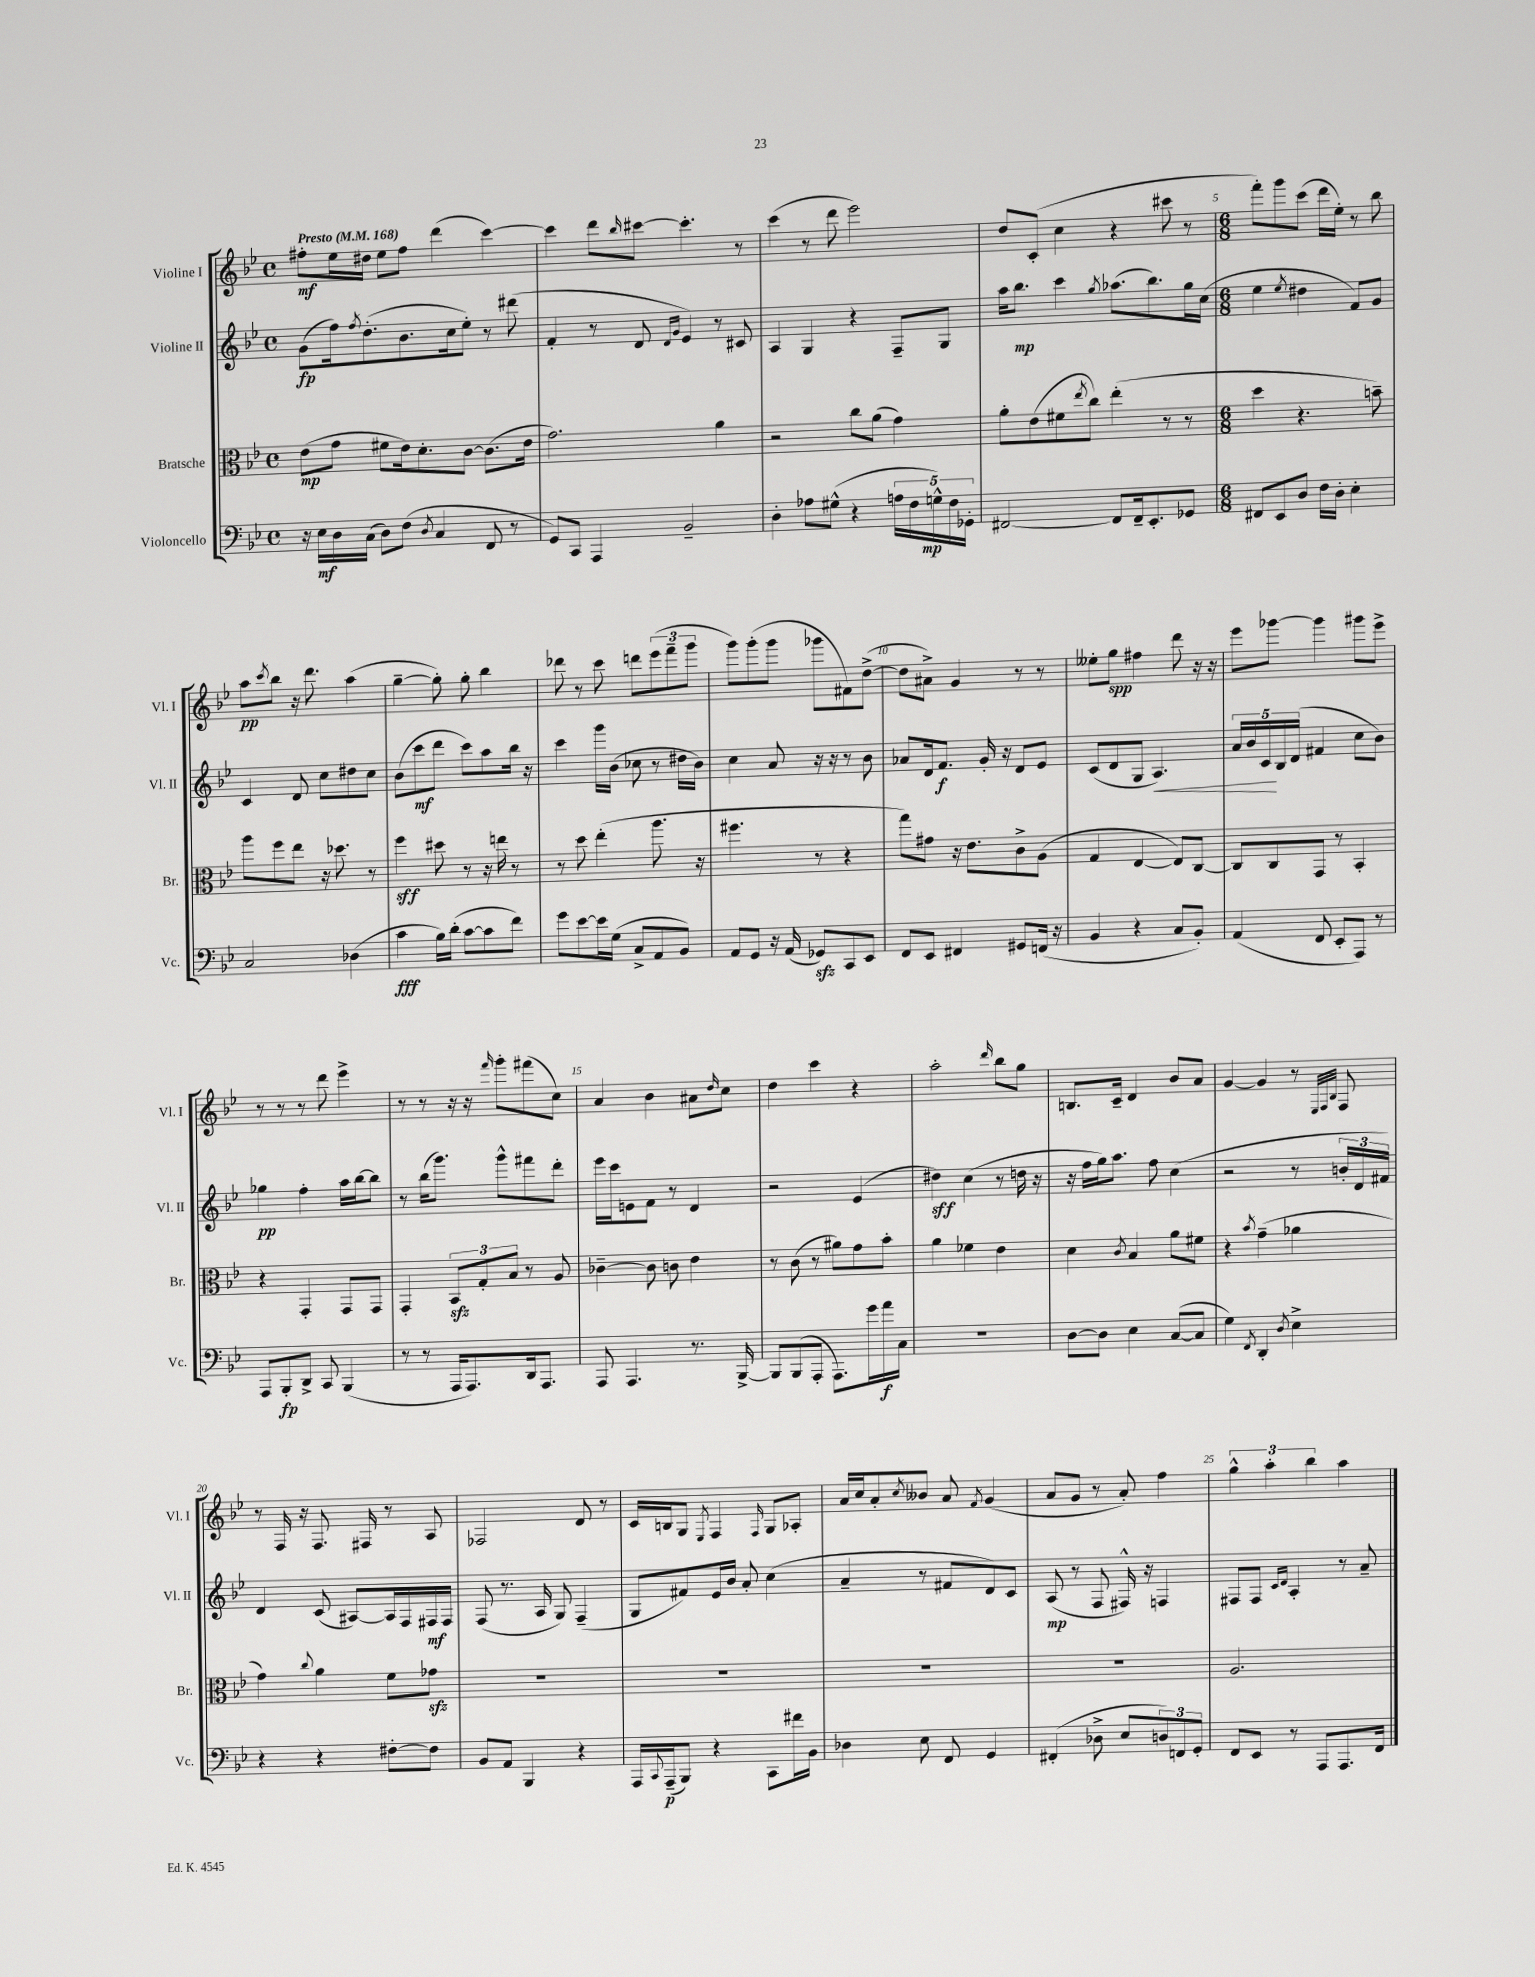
<<
\new StaffGroup <<
\new Staff = "s0" \with { instrumentName = "Violine I" shortInstrumentName = "Vl. I" } {
    \clef treble \key bes \major \defaultTimeSignature \time 4/4 \tempo "Presto" 4 = 168
    fis''8-.\mf ees''16 dis''16 ees''8 fis''8 d'''4( c'''4~) |
    c'''4 d'''8 \grace { bes''16 } cis'''8~ cis'''4.-. r8 |
    c'''4( r8 d'''8 ees'''2) |
    d''8 c'8-.( c''4 r4 cis'''8 r8 |
    \numericTimeSignature \time 6/8 f'''8-.) g'''8 c'''8( d'''16 ees''16-.) r8 bes''8 |
    a''8\pp \acciaccatura { c'''8 } bes''8 r16 d'''8. a''4( |
    g''4~-- g''8-.) g''8-. bes''4 |
    des'''8 r8 c'''8 d'''8 \tuplet 3/2 { ees'''8( f'''8-- g'''8 } |
    g'''8) g'''8-.( g'''8 ges'''8 fis'8) d''8~->( |
    d''8 ais'8->) g'4 r8 r8 |
    eeses''8-. g''8\spp fis''4 d'''8 r16 r16 |
    ees'''8 ges'''8~ ges'''4 gis'''8 ees'''8-> |
    r8 r8 r8 d'''8 ees'''4-> |
    r8 r8 r16 r16 \grace { f'''16 } g'''8-. fis'''8( c''8) |
    a'4 bes'4 ais'8 \grace { d''16 } c''8 |
    d''4 c'''4 r4 |
    a''2-. \grace { d'''16 } bes''8 g''8 |
    b8. c'16-- d'4 bes'8 a'8 |
    g'4~ g'4 r8 \grace { ees32 f32 bes32 } f8 |
    r8 f16 r16 f8. fis16 r8 a8 |
    fes2 d'8 r8 |
    c'16 b16 g8 \acciaccatura { ees8 } f4 \grace { f16 } g8 aes8-. |
    a'16 c''16 a'8-. \acciaccatura { c''8 } beses'8 a'8 \acciaccatura { f'8 } g'4( |
    a'8 g'8 r8 a'8-.) f''4 |
    \tuplet 3/2 { g''4-^ a''4-. bes''4 } a''4 \bar "|." |
}
\new Staff = "s1" \with { instrumentName = "Violine II" shortInstrumentName = "Vl. II" } {
    \clef treble \key bes \major \defaultTimeSignature \time 4/4
    g'8\fp( f''16) \acciaccatura { f''8 } d''8.-.( bes'8. c''16 ees''8-.) r8 dis'''8( |
    f'4-. r8 d'8 \grace { d'16 g'16 } ees'4) r8 cis'8 |
    a4 g4 r4 f8-- g8 |
    a''16 bes''8.\mp c'''4 \acciaccatura { g''8 } aes''8.( bes''8.) g''16 c''16( |
    \numericTimeSignature \time 6/8 ees''4 \acciaccatura { ees''8 } dis''4 f'8) g'8 |
    c'4 d'8 c''8 dis''8 c''8 |
    bes'8( c'''8\mf d'''8 c'''8) a''8 bes''16 r16 |
    c'''4 g'''16 bes'16( ces''8 r8 dis''16 bes'16) |
    c''4 a'8 r16 r16 r8 bes'8 |
    aes'8 d'16 f'8.\f g'16-. r16 d'8 ees'8 |
    c'8( d'8 g8 a4.\<) |
    \tuplet 5/4 { a'16 bes'16 c'16\! bes16 d'16( } fis'4 c''8 bes'8) |
    ges''4\pp f''4-. a''16 bes''16~ bes''8 |
    r8 bes''16( g'''8.) g'''8-^ fis'''8 d'''8-. |
    ees'''16 c'''16 e'8 f'8 r8 d'4 |
    r2 ees'4( |
    dis''4\sff) c''4( r8 d''16 r16 |
    r16 f''16 g''16) a''8. f''8 c''4( |
    r2 r8 \tuplet 3/2 { b'16-. d'16 fis'16) } |
    d'4 c'8( ais8~) ais16 f16 fis16\mf fis16 |
    f8( r8. a16 g8) f4--( |
    g8 fis'8) ees'16 bes'16 a'8-. c''4( |
    a'4-- r8 fis'8 d'8) c'8 |
    a8\mp( r8 f8 fis16-^) r16 f4 |
    fis8 fis8 \grace { c'16 d'16 } a4-. r8 a'8-- \bar "|." |
}
\new Staff = "s2" \with { instrumentName = "Bratsche" shortInstrumentName = "Br." } {
    \clef alto \key bes \major \defaultTimeSignature \time 4/4
    ees'8\mp( g'8 fis'8 ees'16) d'8.-. c'8~ c'8.( ees'16 |
    g'2.) a'4 |
    r2 c''8 a'8( g'4) |
    a'8-. ees'8( fis'8 \acciaccatura { ees''8 } c''8) ees''4-.( r8 r8 |
    \numericTimeSignature \time 6/8 d''4 r4. b'8--) |
    a''8 f''8 ees''8 r16 des''8. r8 |
    f''4\sff dis''8 r8 r16 e''16 r8 |
    r8 d''8 ees''4-.( a''8. r16 |
    fis''4. r8 r4 |
    g''8) gis'8 r16 ees'8. c'8-> a8( |
    g4 ees4~ ees8) c8~ |
    c8 c8 g,8 r8 bes,4-. |
    r4 g,4-. g,8 g,8 |
    g,4-. \tuplet 3/2 { bes,8\sfz g8-. bes8 } r8 a8 |
    ces'4~-- ces'8 c'8 ees'4 |
    r8 c'8( r8 ais'8) g'8 bes'8-. |
    a'4 fes'4 ees'4 |
    d'4 \acciaccatura { c'8 } bes4 a'8 fis'8 |
    r4 \acciaccatura { bes'8 } g'4--( aes'4 |
    g'4) \appoggiatura { c''8 } a'4 f'8 ges'8\sfz |
    R2. |
    R2. |
    R2. |
    R2. |
    a2. \bar "|." |
}
\new Staff = "s3" \with { instrumentName = "Violoncello" shortInstrumentName = "Vc." } {
    \clef bass \key bes \major \defaultTimeSignature \time 4/4
    r16 ees16\mf d16 c16( d8) f8( \acciaccatura { d8 } c4 f,8 r8 |
    g,8) c,8 a,,4 bes,2-- |
    d4-. aes8 gis8-^( r4 \tuplet 5/4 { a16 f16 g16-^\mp) f16 ges,16-. } |
    fis,2~ fis,8 fis,16-- ees,8.-. ges,8 |
    \numericTimeSignature \time 6/8 fis,8 ees,8 d8 f16 d16-. ees4-. |
    c2 des4( |
    c'4\fff bes16) d'16-.( c'8~ c'8 f'8) |
    g'8 ees'8~ ees'16 g16( c8-> a,8 bes,8) |
    a,8 g,8 r16 a,16( ges,8\sfz) c,8 ees,8 |
    f,8 ees,8 fis,4 gis,8 f,16( r16 |
    bes,4 r4 c8 bes,8-.) |
    a,4( f,8 ees,8-. a,,8) r8 |
    a,,8 bes,,8-.\fp d,8-> c,8 bes,,4( |
    r8 r8 a,,16 a,,8.) d,16 a,,8. |
    a,,8 a,,4. r8. bes,,16~-> |
    bes,,8 bes,,8( a,,8-. a,,8.) g'16 a'16\f c16 |
    R2. |
    d8~ d8 ees4 c8~( c8 |
    g4) \acciaccatura { f,8 } d,4-. \acciaccatura { d8 } ees4-> |
    r4 r4 fis8~-. fis8 |
    bes,8 a,8 bes,,4 r4 |
    a,,16 \appoggiatura { c,8 } a,,16--\p( bes,,8) r4 c,8 fis'16 bes,16 |
    des4 ees8 f,8 g,4 |
    fis,4-.( des8-> ees8 \tuplet 3/2 { d8) f,8 g,8-. } |
    f,8 ees,8 r8 a,,8 a,,8. f,16 \bar "|." |
}
>>
>>
\layout { \context { \Score \override BarNumber.break-visibility = ##(#f #t #t) barNumberVisibility = #(every-nth-bar-number-visible 5) } }
